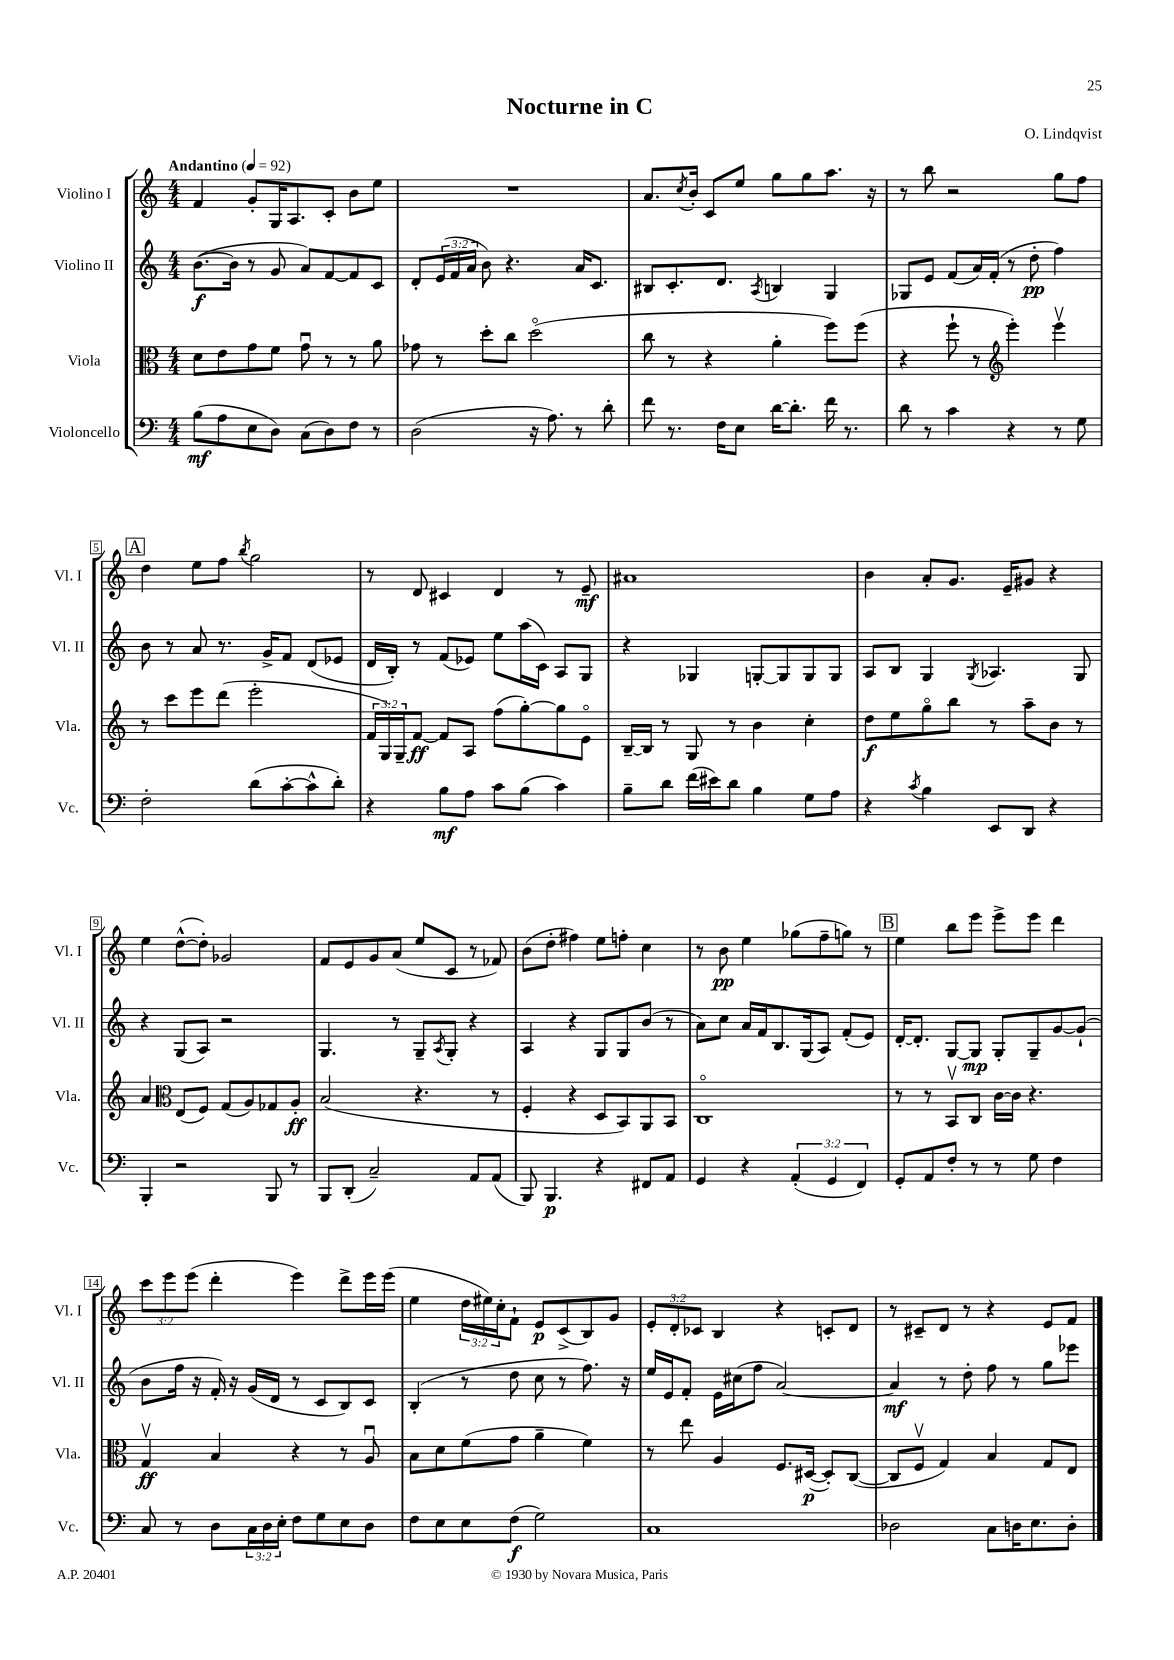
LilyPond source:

\header { title = "Nocturne in C" composer = "O. Lindqvist" }
<<
\new StaffGroup <<
\new Staff = "s0" \with { instrumentName = "Violino I" shortInstrumentName = "Vl. I" } {
    \clef treble \key c \major \numericTimeSignature \time 4/4 \override Staff.TupletNumber.text = #tuplet-number::calc-fraction-text \tempo "Andantino" 4 = 92
    f'4 g'8-. g16 a8. c'8-. b'8 e''8 |
    R1 |
    a'8. \acciaccatura { c''8 } b'16-. c'8 e''8 g''8 g''8 a''8. r16 |
    r8 b''8 r2 g''8 f''8 |
    \mark \markup { \box "A" } d''4 e''8 f''8 \acciaccatura { b''8 } g''2 |
    r8 d'8 cis'4 d'4 r8 e'8--\mf |
    ais'1 |
    b'4 a'8-. g'8. e'16-- gis'8 r4 |
    e''4 d''8~-^( d''8-.) ges'2 |
    f'8 e'8 g'8 a'8( e''8 c'8 r8 fes'8) |
    b'8( d''8-. fis''4) e''8 f''8-. c''4 |
    r8 b'8\pp e''4 ges''8( f''8-- g''8) r8 |
    \mark \markup { \box "B" } e''4 b''8 e'''8 e'''8-> e'''8 d'''4 |
    \tuplet 3/2 { c'''8 e'''8 e'''8( } d'''4-. e'''4) d'''8-> e'''16 e'''16( |
    e''4 \tuplet 3/2 { d''16 eis''16) c''16-. } f'8-! e'8\p c'8->( b8) g'8 |
    \tuplet 3/2 { e'8-. d'8-. ces'8 } b4 r4 c'8-. d'8 |
    r8 cis'8-- d'8 r8 r4 e'8 f'8 \bar "|." |
}
\new Staff = "s1" \with { instrumentName = "Violino II" shortInstrumentName = "Vl. II" } {
    \clef treble \key c \major \numericTimeSignature \time 4/4 \override Staff.TupletNumber.text = #tuplet-number::calc-fraction-text
    b'8.~\f( b'16 r8 g'8 a'8) f'8~ f'8 c'8 |
    d'8-. \tuplet 3/2 { e'16( f'16 a'16 } b'8) r4. a'16 c'8. |
    bis8 c'8.-. d'8. \acciaccatura { a8 } b4 g4 |
    ges8 e'8 f'8( a'16) f'16-.( r8 d''8-.\pp f''4) |
    \mark \markup { \box "A" } b'8 r8 a'8 r8. g'16-> f'8 d'8( ees'8 |
    d'16 b16-.) r8 f'8( ees'8) e''8 a''16( c'16) a8 g8 |
    r4 ges4 g8~-. g8 g8 g8 |
    a8 b8 g4 \acciaccatura { g8 } aes4. g8 |
    r4 g8( a8) r2 |
    g4. r8 g8-- \acciaccatura { a8 } g8-. r4 |
    a4 r4 g8 g8 b'8( r8 |
    a'8) c''8 a'16 f'16 b8. g16( a8) f'8-.( e'8) |
    \mark \markup { \box "B" } d'16~-. d'8.-. g8~ g8\mp g8-. g8-- g'8~ g'8-!( |
    b'8 f''16 r16 f'16-.) r16 g'16( d'16 r8 c'8 b8) c'8 |
    b4-.( r8 d''8 c''8 r8 f''8.) r16 |
    e''16 e'16 f'8-. e'16 cis''16( f''8 a'2~) |
    a'4\mf r8 d''8-. f''8 r8 g''8 ees'''8 \bar "|." |
}
\new Staff = "s2" \with { instrumentName = "Viola" shortInstrumentName = "Vla." } {
    \clef alto \key c \major \numericTimeSignature \time 4/4 \override Staff.TupletNumber.text = #tuplet-number::calc-fraction-text
    d'8 e'8 g'8 f'8 g'8\downbow r8 r8 a'8 |
    ges'8 r8 d''8-. c''8 d''2\flageolet( |
    c''8 r8 r4 a'4-. f''8) f''8( |
    r4 f''8-! r8 \clef treble e'''4-.) e'''4\upbow |
    \mark \markup { \box "A" } r8 c'''8 e'''8 d'''8( e'''2-. |
    \tuplet 3/2 { f'16 g16) g16-- } f'8~\ff f'8 a8 f''8( g''8~-.) g''8 e'8\flageolet |
    b16~-- b16 r8 g8 r8 b'4 c''4-. |
    d''8\f e''8 g''8\flageolet b''8 r8 a''8-- b'8 r8 |
    a'4 \clef alto e8( f8) g8( a8) ges8 a8-.\ff |
    b2( r4. r8 |
    f4-. r4 d8 b,8) a,8 b,8 |
    c1\flageolet |
    \mark \markup { \box "B" } r8 r8 b,8\upbow c8 c'16~ c'16 r4. |
    g4\upbow\ff b4 r4 r8 a8\downbow |
    b8 d'8 f'8( g'8 a'4-- f'4) |
    r8 e''8 a4 f8. dis16~\p( dis8-.) c8~( |
    c8 f8\upbow g4) b4 g8 e8 \bar "|." |
}
\new Staff = "s3" \with { instrumentName = "Violoncello" shortInstrumentName = "Vc." } {
    \clef bass \key c \major \numericTimeSignature \time 4/4 \override Staff.TupletNumber.text = #tuplet-number::calc-fraction-text
    b8\mf( a8 e8 d8) c8( d8) f8 r8 |
    d2( r16 a8.) r8 d'8-. |
    f'8 r8. f16 e8 d'16~ d'8.-. f'16 r8. |
    d'8 r8 c'4 r4 r8 g8 |
    \mark \markup { \box "A" } f2-. d'8( c'8~-. c'8-^ d'8-.) |
    r4 b8\mf a8 c'8 b8( c'4) |
    b8-- d'8 f'16( eis'16) d'8 b4 g8 a8 |
    r4 \acciaccatura { c'8 } b4 e,8 d,8 r4 |
    b,,4-. r2 b,,8 r8 |
    b,,8 d,8-.( c2--) a,8 a,8( |
    b,,8) b,,4.\p r4 fis,8 a,8 |
    g,4 r4 \tuplet 3/2 { a,4-.( g,4 f,4) } |
    \mark \markup { \box "B" } g,8-. a,8 f8-. r8 r8 g8 f4 |
    c8 r8 d8 \tuplet 3/2 { c16 d16 e16-. } f8 g8 e8 d8 |
    f8 e8 e8 f8\f( g2) |
    c1 |
    des2 c8 d16 e8. d8-. \bar "|." |
}
>>
>>
\layout { \context { \Score \override BarNumber.stencil = #(make-stencil-boxer 0.1 0.3 ly:text-interface::print) } }
